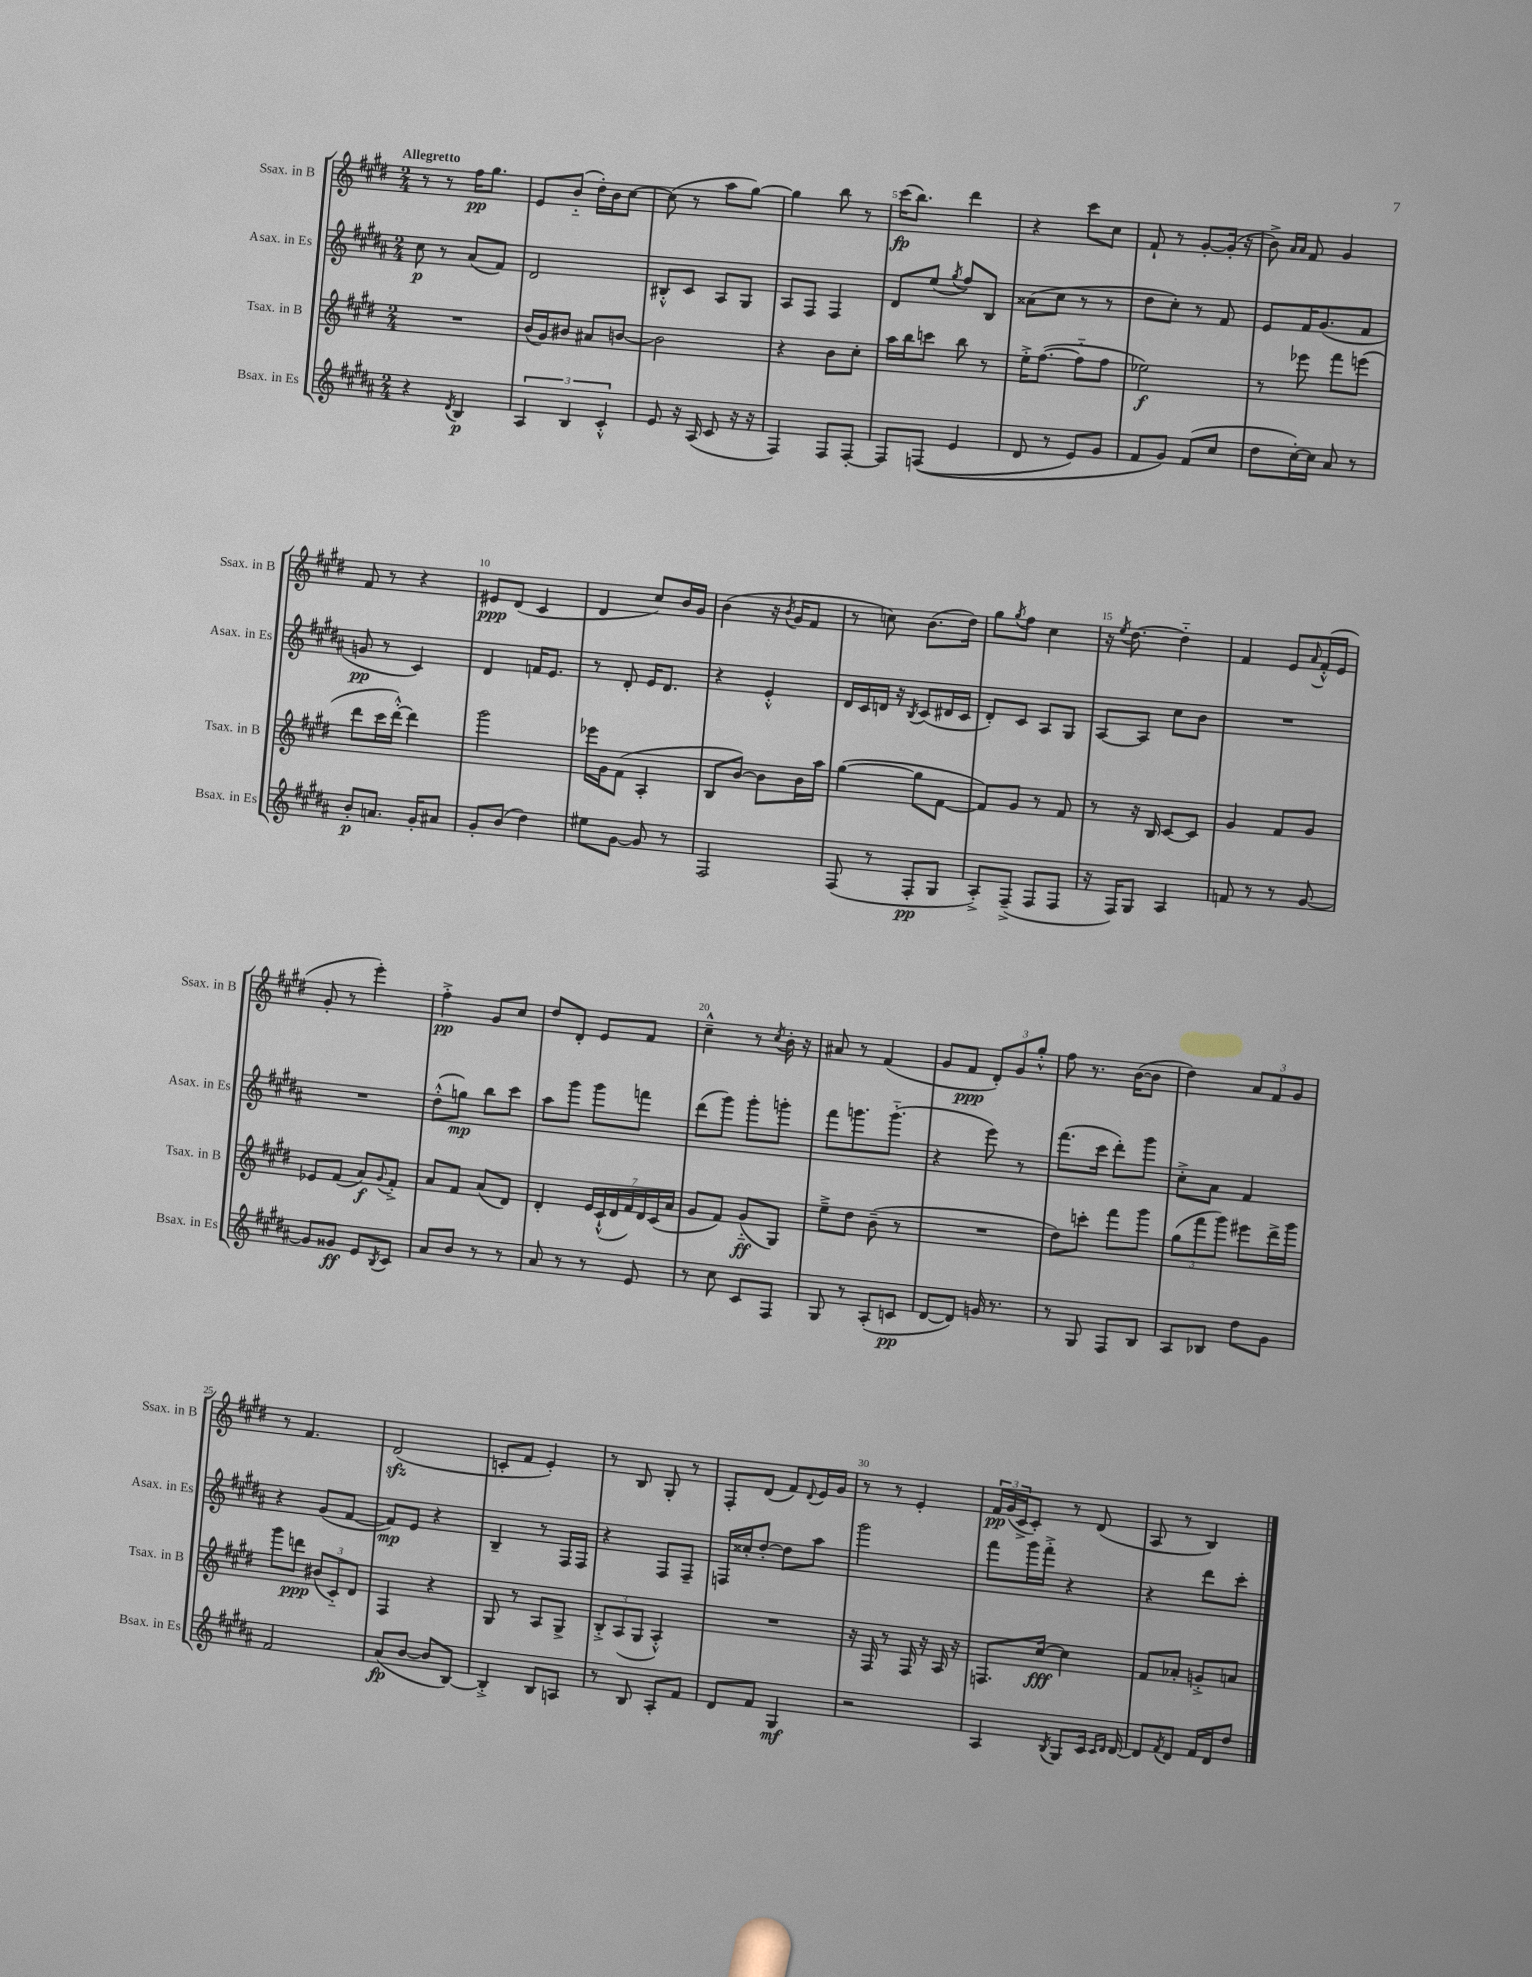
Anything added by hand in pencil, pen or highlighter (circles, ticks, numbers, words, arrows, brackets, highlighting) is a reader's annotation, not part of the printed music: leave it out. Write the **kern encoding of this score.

**kern	**dynam	**kern	**dynam	**kern	**dynam	**kern	**dynam
*part4	*part4	*part3	*part3	*part2	*part2	*part1	*part1
*staff4	*staff4	*staff3	*staff3	*staff2	*staff2	*staff1	*staff1
*I"Bsax. in Es	*	*I"Tsax. in B	*	*I"Asax. in Es	*	*I"Ssax. in B	*
*I'Bsax. in Es	*	*I'Tsax. in B	*	*I'Asax. in Es	*	*I'Ssax. in B	*
*clefG2	*	*clefG2	*	*clefG2	*	*clefG2	*
*k[f#c#g#d#a#]	*	*k[f#c#g#d#]	*	*k[f#c#g#d#a#]	*	*k[f#c#g#d#]	*
*M2/4	*	*M2/4	*	*M2/4	*	*M2/4	*
=1	=1	=1	=1	=1	=1	=1	=1
!	!	!	!	!	!	!LO:TX:a:B:t=Allegretto	!
4r	.	2r	.	8cc#\	p	8r	.
.	.	.	.	8r	.	8r	.
8qd#/	.	.	.	.	.	.	.
4B/	p	.	.	(8a#/L	.	16ff#\KL	pp
.	.	.	.	.	.	8.gg#\J	.
.	.	.	.	8f#/J)	.	.	.
=2	=2	=2	=2	=2	=2	=2	=2
6A#/	.	(16b/LL	.	2d#/	.	8e/L	.
.	.	16g#/J)	.	.	.	.	.
.	.	8b#X/J	.	.	.	(8b/J	.
6B/	.	.	.	.	.	.	.
.	.	8a#X/L	.	.	.	16dd#'\LL)	.
.	.	.	.	.	.	16b\J	.
6c#'^^/	.	.	.	.	.	.	.
.	.	[8bn/J	.	.	.	[8cc#\J	.
=3	=3	=3	=3	=3	=3	=3	=3
8e/	.	2b\]	.	8B#X'^^/L	.	(8cc#\]	.
16r	.	.	.	8c#/J	.	8r	.
(16A#/	.	.	.	.	.	.	.
8c#/	.	.	.	8A#/L	.	8aa\L	.
16r	.	.	.	8G#/J	.	[8gg#\J)	.
16r	.	.	.	.	.	.	.
=4	=4	=4	=4	=4	=4	=4	=4
4F#/)	.	4r	.	8A#/L	.	4gg#\]	.
.	.	.	.	8F#/J	.	.	.
8F#/L	.	8b\L	.	4F#/	.	8bb\	.
[8F#'/J	.	8cc#'\J	.	.	.	8r	.
=5	=5	=5	=5	=5	=5	=5	=5
8F#/L]	.	16aa\LL	.	8d#/L	.	(16ccc#\KL	fp
.	.	16bb\J	.	.	.	8.bb\J)	.
((8Fn/J	.	8cccn\J	.	(8ee/J	.	.	.
.	.	.	.	8qgg#/	.	.	.
4e/	.	8bb\	.	8ff#/L)	.	4ddd#\	.
.	.	8r	.	8B/J	.	.	.
=6	=6	=6	=6	=6	=6	=6	=6
8d#/	.	16ee'^\KL	.	(8a##X\L	.	4r	.
.	.	([8.ff#\J	.	.	.	.	.
8r	.	.	.	8cc#\J	.	.	.
8e/L)	.	8ff#\L]	.	8r	.	8ccc#\L	.
8g#/J	.	8ff#\J	.	8r	.	8cc#\J	.
=7	=7	=7	=7	=7	=7	=7	=7
8f#/L	.	2ee-X\)	f	8dd#\L	.	8f#`/	.
8g#/J)	.	.	.	8cc#'\J)	.	8r	.
(8f#/L	.	.	.	8r	.	[8g#'/L	.
8cc#/J	.	.	.	8f#/	.	(16g#'/Jk]	.
.	.	.	.	.	.	16r	.
=8	=8	=8	=8	=8	=8	=8	=8
8dd#\L	.	8r	.	8e/L	.	8b^\)	.
.	.	.	.	.	.	16qqa/LL	.
.	.	.	.	.	.	16qqa/JJ	.
[16cc#'\L)	.	8eee-X\	.	16f#/K	.	8f#/	.
16cc#\JJ]	.	.	.	(8.g#/	.	.	.
8a#/	.	8fff#\L	.	.	.	4g#/	.
8r	.	(8eeen\J	.	8f#/J	.	.	.
!!LO:LB:g=z
=9	=9	=9	=9	=9	=9	=9	=9
8b'/L	p	8ddd#\L	.	8gn/	pp	8f#/	.
8.an/J	.	16ccc#\L	.	8r	.	8r	.
.	.	[16ddd#'^^\JJ)	.	.	.	.	.
.	.	4ddd#\]	.	4c#/)	.	4r	.
16g#'/KL	.	.	.	.	.	.	.
8a#X/J	.	.	.	.	.	.	.
=10	=10	=10	=10	=10	=10	=10	=10
8g#'/L	.	2ggg#\	.	4d#/	.	8e#X/L	ppp
(8b/J	.	.	.	.	.	(8d#/J	.
4dd#\)	.	.	.	16fn/KL	.	4c#/	.
.	.	.	.	8.e/J	.	.	.
=11	=11	=11	=11	=11	=11	=11	=11
8ee#X\L	.	16eee-X\LL	.	8r	.	4d#/	.
.	.	16g#\J	.	.	.	.	.
[8g#\J	.	(8f#\J	.	8d#'/	.	.	.
8g#/]	.	4A'/	.	16e/KL	.	8cc#/L)	.
.	.	.	.	8.d#/J	.	.	.
8r	.	.	.	.	.	16b/L	.
.	.	.	.	.	.	16g#/JJ	.
=12	=12	=12	=12	=12	=12	=12	=12
2F#/	.	8B/L	.	4r	.	(4b\	.
.	.	[8b/J)	.	.	.	.	.
.	.	8b\L]	.	4e'^^/	.	16r	.
.	.	.	.	.	.	8qb/	.
.	.	.	.	.	.	16g#/KL	.
.	.	16b\L	.	.	.	8f#/J	.
.	.	16aa\JJ	.	.	.	.	.
=13	=13	=13	=13	=13	=13	=13	=13
(8F#/	.	([4gg#\	.	16d#/LL	.	8r	.
.	.	.	.	16c#/	.	.	.
8r	.	.	.	16dn/JJ	.	8ccn\)	.
.	.	.	.	16r	.	.	.
.	.	.	.	8qB/	.	.	.
8F#'/L	pp	8gg#\L]	.	(8c#/L	.	(8.b\L	.
8G#/J	.	[8f#\J	.	16d#X/L	.	.	.
.	.	.	.	16c#/JJ	.	16dd#\Jk)	.
=14	=14	=14	=14	=14	=14	=14	=14
8A#'^/L)	.	8f#/L])	.	8d#'/L)	.	8gg#\L	.
.	.	.	.	.	.	8qgg#/	.
(8F#~^/J	.	8g#/J	.	8c#/J	.	8ff#\J	.
8F#/L	.	8r	.	8A#/L	.	4cc#\	.
8F#/J	.	8f#/	.	8G#/J	.	.	.
=15	=15	=15	=15	=15	=15	=15	=15
16r	.	8r	.	[8A#/L	.	16r	.
.	.	.	.	.	.	8qee/	.
16F#/KL)	.	.	.	.	.	[8.dd#\	.
8G#/J	.	16r	.	8A#/J]	.	.	.
.	.	16B/	.	.	.	.	.
4A#/	.	[8c#/L	.	8cc#\L	.	4dd#\]	.
.	.	8c#/J]	.	8b\J	.	.	.
=16	=16	=16	=16	=16	=16	=16	=16
8fn/	.	4g#/	.	2r	.	4f#/	.
8r	.	.	.	.	.	.	.
8r	.	8f#/L	.	.	.	8e/L	.
.	.	.	.	.	.	8qqa/	.
[8g#/	.	8g#/J	.	.	.	(16f#'^^/L	.
.	.	.	.	.	.	16e/JJ	.
!!LO:LB:g=z
=17	=17	=17	=17	=17	=17	=17	=17
8g#/L]	.	8e-X/L	.	2r	.	8g#'/	.
8g##X/J	ff	(8f#/J	.	.	.	8r	.
8e/L	.	8a/L)	f	.	.	4eee'\)	.
8qB/	.	8qqg#/	.	.	.	.	.
8c#/J	.	8f#'^/J	.	.	.	.	.
=18	=18	=18	=18	=18	=18	=18	=18
8a#/L	.	8a/L	.	(8dd#'^^\L	.	4ff#'^\	pp
8b/J	.	8f#/J	.	8ggn\J)	mp	.	.
8r	.	(8a/L	.	8bb\L	.	8g#/L	.
8r	.	8d#/J)	.	8ccc#\J	.	8cc#/J	.
=19	=19	=19	=19	=19	=19	=19	=19
8a#/	.	4d#'/	.	8aa#\L	.	8dd#/L	.
8r	.	.	.	8ggg#\J	.	8d#'/J	.
8r	.	28e/LL	.	8ggg#\L	.	8e/L	.
.	.	(28c#`^^/	.	.	.	.	.
.	.	28d#/	.	.	.	.	.
.	.	28f#/)	.	.	.	.	.
8e/	.	.	.	8fffn\J	.	8f#/J	.
.	.	28d#/	.	.	.	.	.
.	.	(28c#/	.	.	.	.	.
.	.	28a/JJ	.	.	.	.	.
=20	=20	=20	=20	=20	=20	=20	=20
8r	.	8g#/L	.	(8ddd#\L	.	4cc#~^^\	.
8cc#\	.	8f#/J)	.	8ggg#\J)	.	.	.
8c#/L	.	(8g#/L	ff	8ggg#'\L	.	8r	.
.	.	.	.	.	.	8qcc#/	.
8F#/J	.	8G#/J)	.	8gggn'\J	.	16b'\	.
.	.	.	.	.	.	16r	.
=21	=21	=21	=21	=21	=21	=21	=21
8G#/	.	8ee~^\L	.	8fff#\L	.	8a#X/	.
8r	.	8dd#\J	.	8.gggn\	.	8r	.
(8A#'/L	.	(8b~\	.	.	.	(4f#/	.
.	.	.	.	(8.ggg\J	.	.	.
8cn/J	pp	8r	.	.	.	.	.
=22	=22	=22	=22	=22	=22	=22	=22
[8d#/L	.	2r	.	4r	.	8g#/L	.
8d#/J])	.	.	.	.	.	8f#/J	ppp
16gn/	.	.	.	8eee\)	.	12d#'/L)	.
8.r	.	.	.	.	.	.	.
.	.	.	.	.	.	12g#/	.
.	.	.	.	8r	.	.	.
.	.	.	.	.	.	12gg#'^^/J	.
=23	=23	=23	=23	=23	=23	=23	=23
8r	.	8dd#\L)	.	(8.fff#\L	.	8ff#\	.
8G#/	.	8cccn'\J	.	.	.	8.r	.
.	.	.	.	16ccc#\Jk	.	.	.
8F#/L	.	8fff#\L	.	8ddd#'\L)	.	.	.
.	.	.	.	.	.	([16b\KL	.
8B/J	.	8ggg#\J	.	8ggg#\J	.	8b\J]	.
=24	=24	=24	=24	=24	=24	=24	=24
8A#/L	.	(12gg#\L	.	8cc#'^\L	.	4dd#\)	.
.	.	12fff#\	.	.	.	.	.
8B-X/J	.	.	.	8a#\J	.	.	.
.	.	12ggg#\J)	.	.	.	.	.
8dd#\L	.	8eee#X\L	.	4f#/	.	12a/L	.
.	.	.	.	.	.	12f#/	.
8g#\J	.	16ddd#^\L	.	.	.	.	.
.	.	.	.	.	.	12g#/J	.
.	.	16ggg#\JJ	.	.	.	.	.
!!LO:LB:g=z
=25	=25	=25	=25	=25	=25	=25	=25
2f#/	.	8ggg#\L	.	4r	.	8r	.
.	.	8dddn\J	ppp	.	.	4.f#/	.
.	.	(12b#X/L	.	(8g#/L	.	.	.
.	.	12c#/)	.	.	.	.	.
.	.	.	.	[8f#/J	.	.	.
.	.	12d#/J	.	.	.	.	.
=26	=26	=26	=26	=26	=26	=26	=26
(8a#/L	fp	4F#/	.	8f#/L])	mp	(2d#zz/	.
[8b/J	.	.	.	8e/J	.	.	.
8b/L]	.	4r	.	4r	.	.	.
[8B/J)	.	.	.	.	.	.	.
=27	=27	=27	=27	=27	=27	=27	=27
4B'^/]	.	8G#/	.	4B~/	.	8cn'/L	.
.	.	8r	.	.	.	8f#/J	.
8B/L	.	8A/L	.	8r	.	4e'/)	.
8An/J	.	8G#^/J	.	16F#/LL	.	.	.
.	.	.	.	16F#/JJ	.	.	.
=28	=28	=28	=28	=28	=28	=28	=28
8r	.	12B'^/L	.	4r	.	8r	.
.	.	(12A/	.	.	.	.	.
8B/	.	.	.	.	.	8B/	.
.	.	12G#/J	.	.	.	.	.
8A#'/L	.	4A'^^/)	.	8F#/L	.	8G#'/	.
8f#/J	.	.	.	8F#~/J	.	8r	.
=29	=29	=29	=29	=29	=29	=29	=29
8d#/L	.	2r	.	16Fn/LL	.	8F#'/L	.
.	.	.	.	16cc##X'/J	.	.	.
8f#/J	.	.	.	[8dd#'/J	.	(8d#/J	.
4G#/	mf	.	.	8dd#\L]	.	8f#/L)	.
.	.	.	.	.	.	8qqd#/	.
.	.	.	.	8aa#\J	.	16e/L	.
.	.	.	.	.	.	16g#/JJ	.
=30	=30	=30	=30	=30	=30	=30	=30
2r	.	16r	.	2ggg#\	.	8r	.
.	.	16F#/	.	.	.	.	.
.	.	8r	.	.	.	8r	.
.	.	16F#/	.	.	.	4e'/	.
.	.	16r	.	.	.	.	.
.	.	16A/	.	.	.	.	.
.	.	16r	.	.	.	.	.
=31	=31	=31	=31	=31	=31	=31	=31
4A#/	.	8.Fn/L	.	8fff#\L	.	24f#/LL	pp
.	.	.	.	.	.	(24g#/	.
.	.	.	.	.	.	24c#^/J	.
.	.	.	.	16ggg#\L	.	8c#'/J)	.
.	.	[16cc#/Jk	fff	16fff#'^\JJ	.	.	.
8qB/	.	.	.	.	.	.	.
8G#/L	.	4cc#\]	.	4r	.	8r	.
16c#/Jk	.	.	.	.	.	(8d#/	.
16qqc#/LL	.	.	.	.	.	.	.
16qqd#/JJ	.	.	.	.	.	.	.
[16d#/	.	.	.	.	.	.	.
=32	=32	=32	=32	=32	=32	=32	=32
8d#/L]	.	8f#/L	.	4r	.	8A/	.
8qf#/	.	.	.	.	.	.	.
8d#/J	.	8a-X'/J	.	.	.	8r	.
16f#/LL	.	8gn'^/L	.	8ddd#\L	.	4B/)	.
16d#/J	.	.	.	.	.	.	.
8dd#/J	.	8an/J	.	8ccc#'\J	.	.	.
==	==	==	==	==	==	==	==
*-	*-	*-	*-	*-	*-	*-	*-
